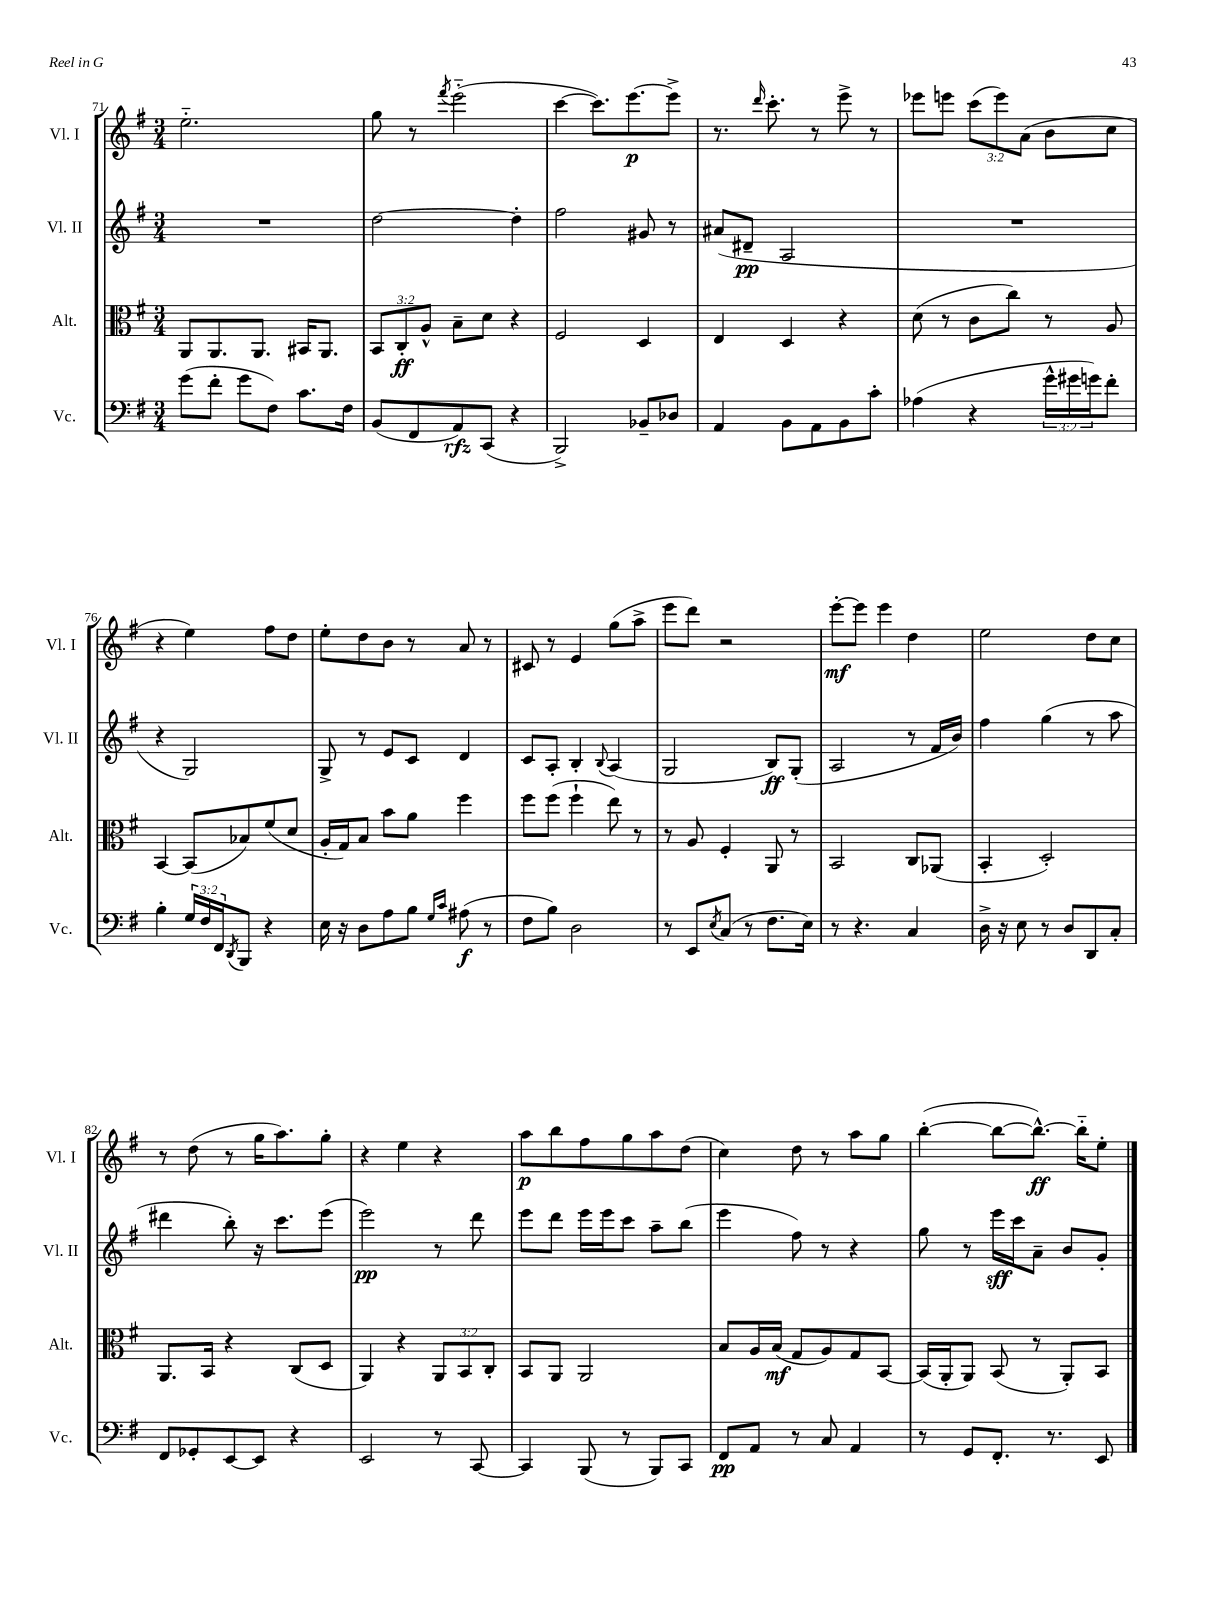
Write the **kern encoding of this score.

**kern	**kern	**kern	**kern
*staff4	*staff3	*staff2	*staff1
*clefF4	*clefC3	*clefG2	*clefG2
*k[f#]	*k[f#]	*k[f#]	*k[f#]
*M3/4	*M3/4	*M3/4	*M3/4
(8g	8AA	2.r	2.ee'~
8f#'	8.AA	.	.
8g	.	.	.
.	8.AA	.	.
8F#)	.	.	.
8.c	16BB#	.	.
.	8.AA	.	.
16F#	.	.	.
=	=	=	=
(8BB	12BB	[2dd	8gg
.	12C'	.	.
8FF#	.	.	8r
.	12A^^	.	.
.	.	.	8qfff#
8AA)	8B~	.	(2eee'~
(8CC	8d	.	.
4r	4r	4dd']	.
=	=	=	=
2BBB^)	2F#	2ff#	[4ccc
.	.	.	8.ccc])
.	.	.	[8.eee
8BB-~	4D	8g#	.
8D-	.	8r	8eee^]
=	=	=	=
4AA	4E	(8a#	8.r
.	.	8d#~	.
.	.	.	16qqddd
.	.	.	8.ccc'
8BB	4D	2A	.
8AA	.	.	8r
8BB	4r	.	8eee^
8c'	.	.	8r
=	=	=	=
(4A-	(8d	2.r	8eee-
.	8r	.	8eee
4r	8c	.	(12ccc
.	.	.	12eee)
.	8cc)	.	.
.	.	.	(12a
24g^^	8r	.	8b
24g#	.	.	.
24g)	.	.	.
8f#'	8A	.	8cc
=	=	=	=
4B'	[4BB	4r	4r
24G	(8BB]	2G)	4ee)
24F#	.	.	.
24FF#	.	.	.
8qDD	.	.	.
8BBB	8B-)	.	.
4r	(8f#	.	8ff#
.	8d	.	8dd
=	=	=	=
16E	16A'	8G^	8ee'
16r	16G)	.	.
8D	8B	8r	8dd
8A	8b	8e	8b
8B	8a	8c	8r
16qqG	.	.	.
16qqc	.	.	.
(8A#	4ff#	4d	8a
8r	.	.	8r
=	=	=	=
8F#	8ff#	8c	8c#
8B)	(8ff#	8A'	8r
2D	4ff#`	4B'	4e
.	.	8qqB	.
.	8ee)	(4A	(8gg
.	8r	.	8aa^
=	=	=	=
8r	8r	2G	8eee
8EE	8A	.	8ddd)
8qE	.	.	.
(8C	4F#'	.	2r
8r	.	.	.
8.F#	8AA	8B)	.
.	8r	(8G'	.
16E)	.	.	.
=	=	=	=
8r	2BB	2A	[8eee'
4.r	.	.	8eee]
.	.	.	4eee
4C	8C	8r	4dd
.	(8AA-	16f#	.
.	.	16b)	.
=	=	=	=
16D^	4BB'	4ff#	2ee
16r	.	.	.
8E	.	.	.
8r	2D')	(4gg	.
8D	.	.	.
8DD	.	8r	8dd
8C'	.	8aa	8cc
=	=	=	=
8FF#	8.AA	4ddd#	8r
8GG-'	.	.	(8dd
.	16BB	.	.
[8EE	4r	8bb')	8r
8EE]	.	16r	16gg
.	.	8.ccc	8.aa)
4r	(8C	.	.
.	8D	(8eee	8gg'
=	=	=	=
2EE	4AA)	2eee)	4r
.	4r	.	4ee
8r	12AA	8r	4r
.	12BB	.	.
[8CC	.	8ddd	.
.	12C'	.	.
=	=	=	=
4CC]	8BB	8eee	8aa
.	8AA	8ddd	8bb
(8BBB	2AA	16eee	8ff#
.	.	16eee	.
8r	.	8ccc	8gg
8BBB)	.	8aa~	8aa
8CC	.	(8bb	(8dd
=	=	=	=
8FF#	8B	4eee	4cc)
8AA	16A	.	.
.	(16B	.	.
8r	8G	8ff#)	8dd
8C	8A)	8r	8r
4AA	8G	4r	8aa
.	[8BB	.	8gg
=	=	=	=
8r	(16BB]	8gg	([4bb'
.	16AA'	.	.
8GG	8AA)	8r	.
8.FF#'	(8BB	16eee	8bb_
.	.	16ccc	.
.	8r	8a~	8.bb^^_)
8.r	.	.	.
.	8AA')	8b	.
.	.	.	16bb'~]
8EE	8BB	8g'	8ee'
==	==	==	==
*-	*-	*-	*-
